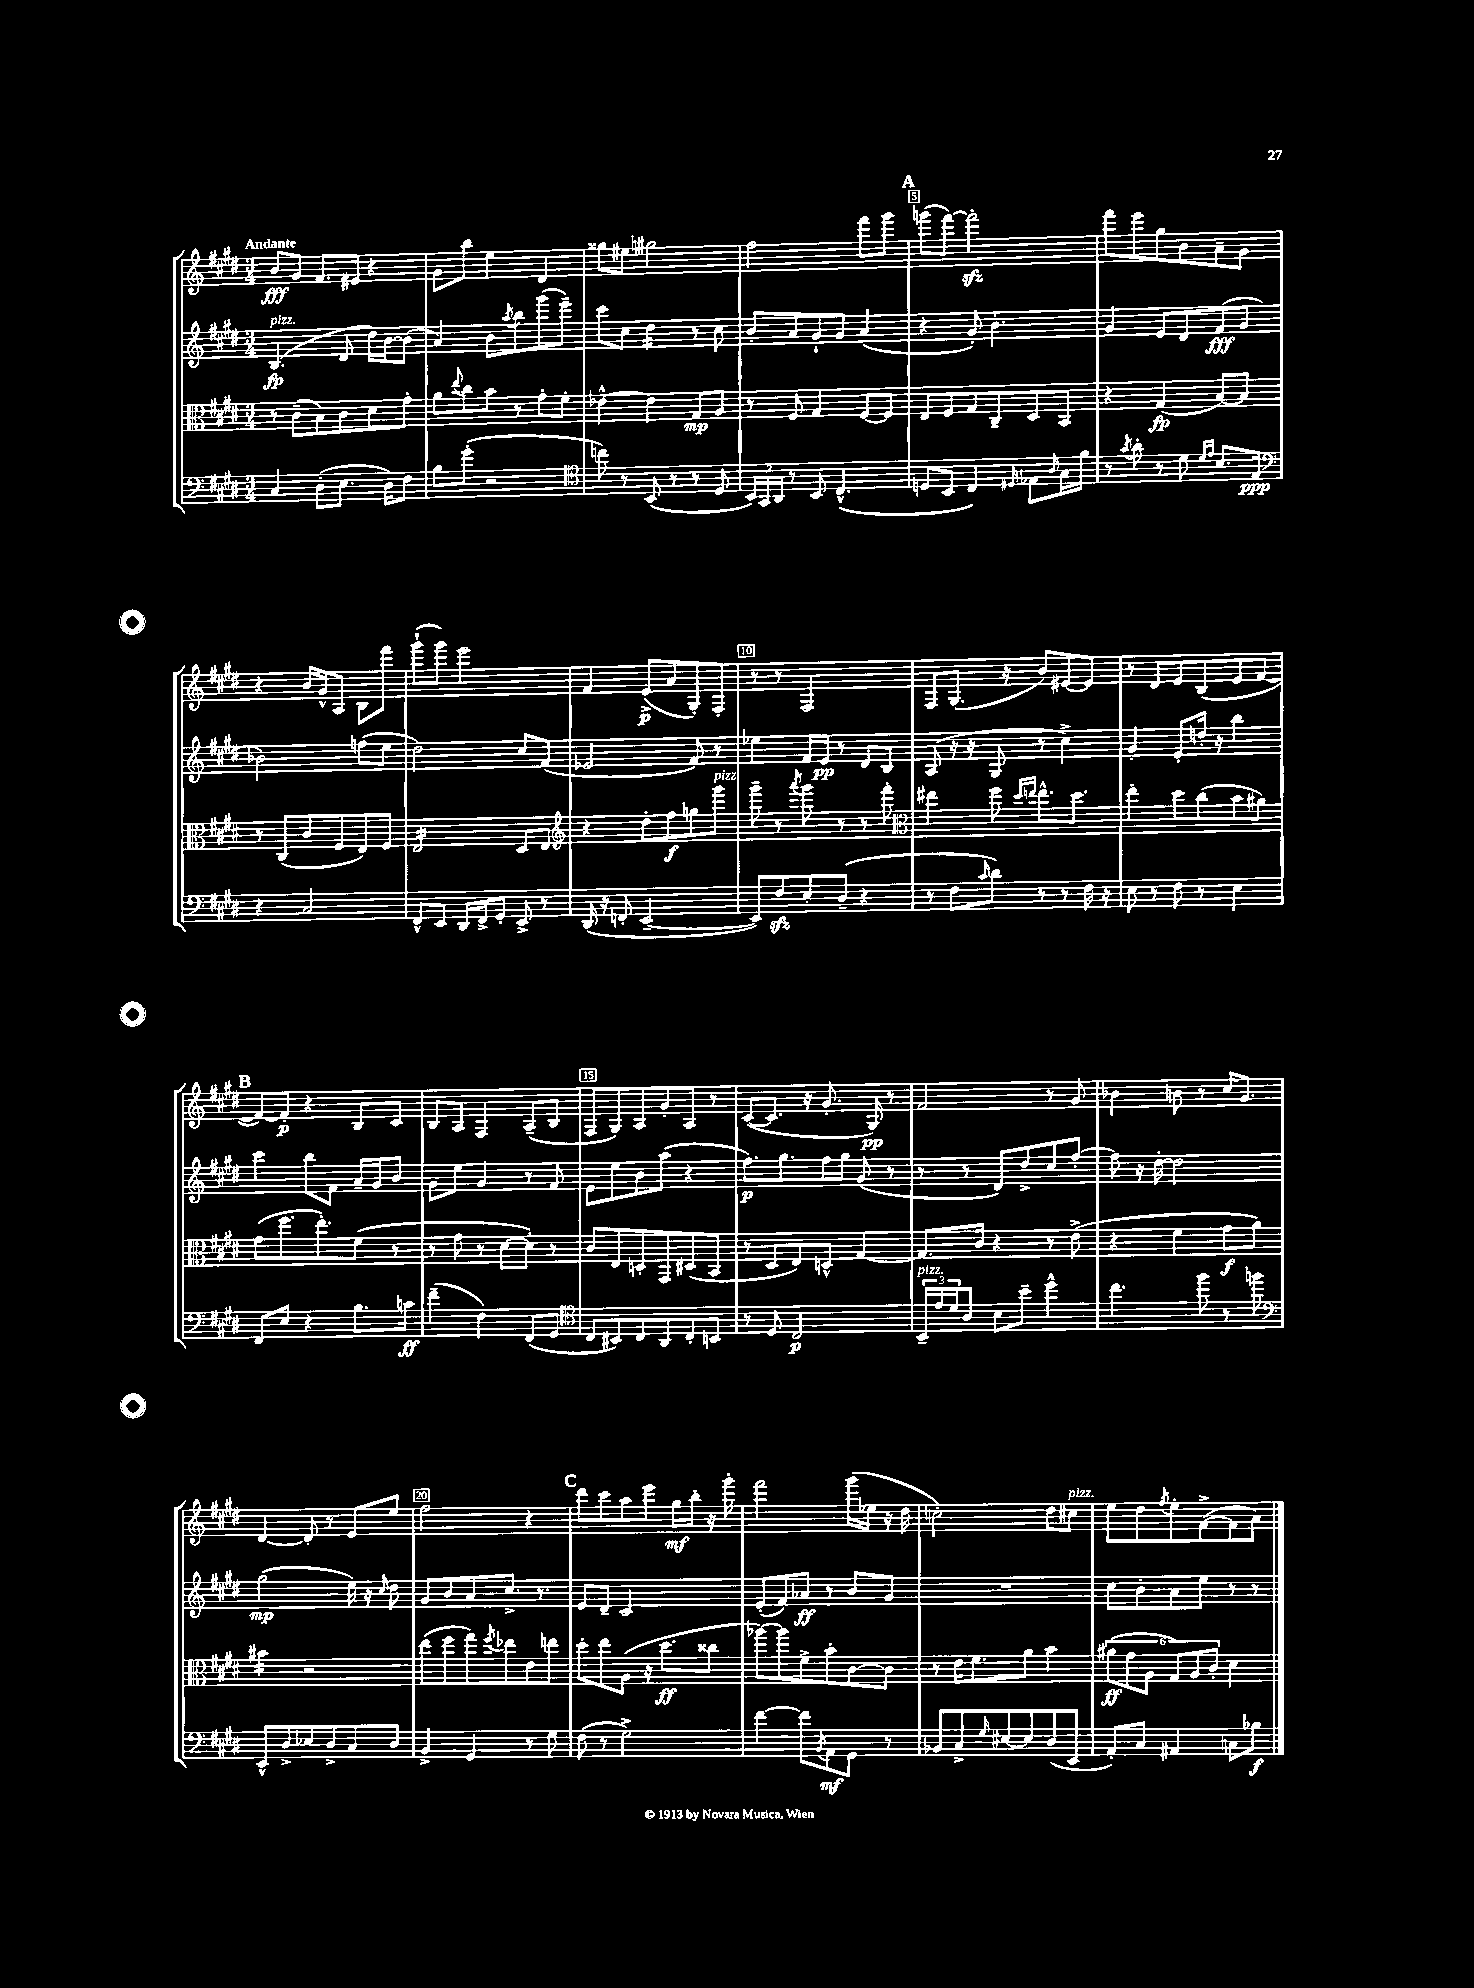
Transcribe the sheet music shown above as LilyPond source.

<<
\new StaffGroup <<
\new Staff = "s0" {
    \clef treble \key e \major \numericTimeSignature \time 3/4 \tempo "Andante"
    b'8\fff gis'8 fis'8. eis'16 r4 |
    gis'8 b''8 e''4 dis'4 |
    gisis''8 eis''8 gis''2 |
    fis''2 fis'''8 gis'''8 |
    \mark \markup { \bold "A" } g'''8( fis'''8~) fis'''2-.\sfz |
    fis'''8 e'''8 gis''8 b'8 a'8-- gis'8 |
    r4 b'16 gis'16-^ a8 b8 fis'''8 |
    gis'''8-!( gis'''8) e'''2 |
    fis'4 e'8->\p( a'8 gis8-.) fis8-. |
    r8 r8 fis2 |
    fis8 gis8.( r16 b'8) eis'8~ eis'8 |
    r8 dis'8 e'8 b8( e'8 fis'8~ |
    \mark \markup { \bold "B" } fis'8~) fis'8-.\p r4 b8 cis'8 |
    b8 a8 fis4 a8--( b8 |
    fis8 gis8) a8 gis'8-. a8 r8 |
    cis'8~( cis'8. r16 gis'8.-. gis16\pp) r8 |
    fis'2 r8 gis'8 |
    bes'4 b'8 r8 cis''16 gis'8. |
    dis'4~ dis'8-. r8 e'8 e''8 |
    fis''2 r4 |
    \mark \markup { \bold "C" } dis'''8 cis'''8 a''8 e'''8 gis''16\mf b''16-. r16 gis'''16-. |
    fis'''2 gis'''16( ees''16 r16 dis''16 |
    c''2-.) dis''8 cis''8^\markup { \italic "pizz." } |
    e''8 dis''8 \acciaccatura { fis''8 } e''8-. fis'8~->( fis'8 a'8) \bar "|." |
}
\new Staff = "s1" {
    \clef treble \key e \major \numericTimeSignature \time 3/4
    b4.\fp^\markup { \italic "pizz." }( dis'8 dis''16) b'16~ b'8( |
    a'4) b'8 \acciaccatura { a''8 } b''8 gis'''8( e'''8--) |
    cis'''8 cis''8 dis''4:16 r8 cis''8 |
    b'8-. a'8 gis'8-! gis'8 a'4( |
    \mark \markup { \bold "A" } r4 gis'8-.) b'4.-. |
    gis'4 e'8 dis'8 fis'8\fff( gis'8 |
    bes'2) f''8( e''8 |
    dis''2) cis''8 fis'8( |
    ees'2 fis'8) r8 |
    ees''4 fis'16 e'16\pp r8 dis'8 b8 |
    a8( r16 r16 gis8 r8 cis''4->) |
    gis'4-. e'8-. d''16-. r16 b''4 |
    \mark \markup { \bold "B" } cis'''4 b''8 fis'8 a'16-- gis'16 b'8 |
    gis'8 e''8 gis'4 r8 fis'8 |
    e'8 e''8 b'8 a''8( r4 |
    fis''8.\p) gis''8. fis''16 gis''16 gis'8( r8 |
    r8 r8 dis'8) dis''8-> cis''8 fis''8~-. |
    fis''8 r16 dis''16~-. dis''2 |
    gis''2\mp( e''16) r16 \grace { cis''16 } dis''8 |
    gis'8 b'8 a'8 cis''8.-> r8. |
    \mark \markup { \bold "C" } e'8 dis'8-- cis'2 |
    e'8-.( fis'8) aes'8\ff r8 b'8 gis'8 |
    R2. |
    cis''8 b'8-. a'8 e''8 r8 r8 \bar "|." |
}
\new Staff = "s2" {
    \clef alto \key e \major \numericTimeSignature \time 3/4
    r8 cis'8--( b8) cis'8 dis'8 gis'8-. |
    a'8 \appoggiatura { e''8 } cis''8 b'8 r8 gis'8-. fis'8-. |
    ees'4~-^ ees'4 gis8\mp a8 |
    r8 fis8 gis4 fis8~ fis8 |
    \mark \markup { \bold "A" } e8 fis8 gis8 cis8-- dis8 b,8 |
    r4 gis4\fp( b8~) b8 |
    r8 cis8( cis'8 fis8 e8) fis8 |
    e2:16 dis8 e8 |
    \clef treble r4 dis''8-. fis''8\f g''8 gis'''8^\markup { \italic "pizz." } |
    gis'''8-- r8 \acciaccatura { a'''8 } gis'''8 r8 r8 fis'''8-. |
    \clef alto eis''4 fis''8 \grace { dis''16 e''16 } e''8.-^ dis''8. |
    e''4-. dis''8 cis''8( b'8 ais'8) |
    \mark \markup { \bold "B" } gis'8( fis''8. e''8.-.) fis'8( r8 |
    r8 gis'8 r8 dis'8~ dis'8-.) r8 |
    cis'8 e8 d8-. gis,8 dis8( b,8 |
    r8 dis8 e8) d8-^ gis4~ |
    gis8. cis'16 r4 r8 e'8->( |
    r4 fis'4 gis'8\f a'8) |
    bis'4:16 r2 |
    e''8( fis''8 gis''8) \acciaccatura { fis''8 } ees''8 e'8 e''8 |
    \mark \markup { \bold "C" } dis''8-. e''8 a8( r16 dis''8.\ff cisis''8 |
    aes''8~) aes''8 fis'8-> b'8-. cis'8~ cis'8 |
    r8 e'16 fis'8. a'8 b'4 |
    \tuplet 6/4 { ais'8\ff( gis'8 a8 gis8) a8 cis'8-. } dis'4 \bar "|." |
}
\new Staff = "s3" {
    \clef bass \key e \major \numericTimeSignature \time 3/4
    cis4 dis8-.( e8. dis16) fis8 |
    b8 gis'8-.( r2 |
    \clef tenor c''8) r8 b,8( r8 r8 dis8 |
    \tuplet 3/2 { b,16) gis,16 a,16 } r8 b,8 cis4.-^( |
    \mark \markup { \bold "A" } d8 b,8 cis4) \grace { dis16 } ees8 \grace { a16 } gis16 fis'16 |
    r8 \acciaccatura { gis'8 } a'8-. r8 dis'8 \grace { dis'16 e'16 } b8. e16\ppp |
    \clef bass r4 cis2 |
    fis,8-^ e,8 dis,16 fis,16-> gis,8-. e,8-> r8 |
    dis,16( r16 f,8-. e,2~-- |
    e,8) fis8\sfz e8-. dis8--( r4 |
    r8 fis8 \grace { cis'16 } dis'8) r8 r8 fis16 r16 |
    e8 r8 fis8 r8 e4 |
    \mark \markup { \bold "B" } fis,8 e8 r4 b8. c'16\ff |
    fis'4--( fis4) fis,8( gis,8 |
    \clef tenor cis8 bis,8) cis8 a,8 cis8-. b,8 |
    r8 dis8 cis2\p |
    \tuplet 3/2 { b,16--^\markup { \italic "pizz." } e'16 dis'16 } a8 b8 b'8-- dis''4-^ |
    cis''4. fis''8 r8 f''8 |
    \clef bass e,8-^ dis8-> ees8 dis8-> cis8 dis8 |
    b,4-> gis,4 r8 gis8 |
    \mark \markup { \bold "C" } fis8( r8 gis2->) |
    fis'4~ fis'8 \acciaccatura { b,8 } a,8\mf gis,8 r8 |
    bes,8 cis8-> \grace { gis16 } eis8~ eis8 dis8( e,8 |
    a,8-.) cis8 ais,4 c8 bes8\f \bar "|." |
}
>>
>>
\layout { \context { \Score \override BarNumber.break-visibility = ##(#f #t #t) barNumberVisibility = #(every-nth-bar-number-visible 5) \override BarNumber.stencil = #(make-stencil-boxer 0.1 0.3 ly:text-interface::print) } }
